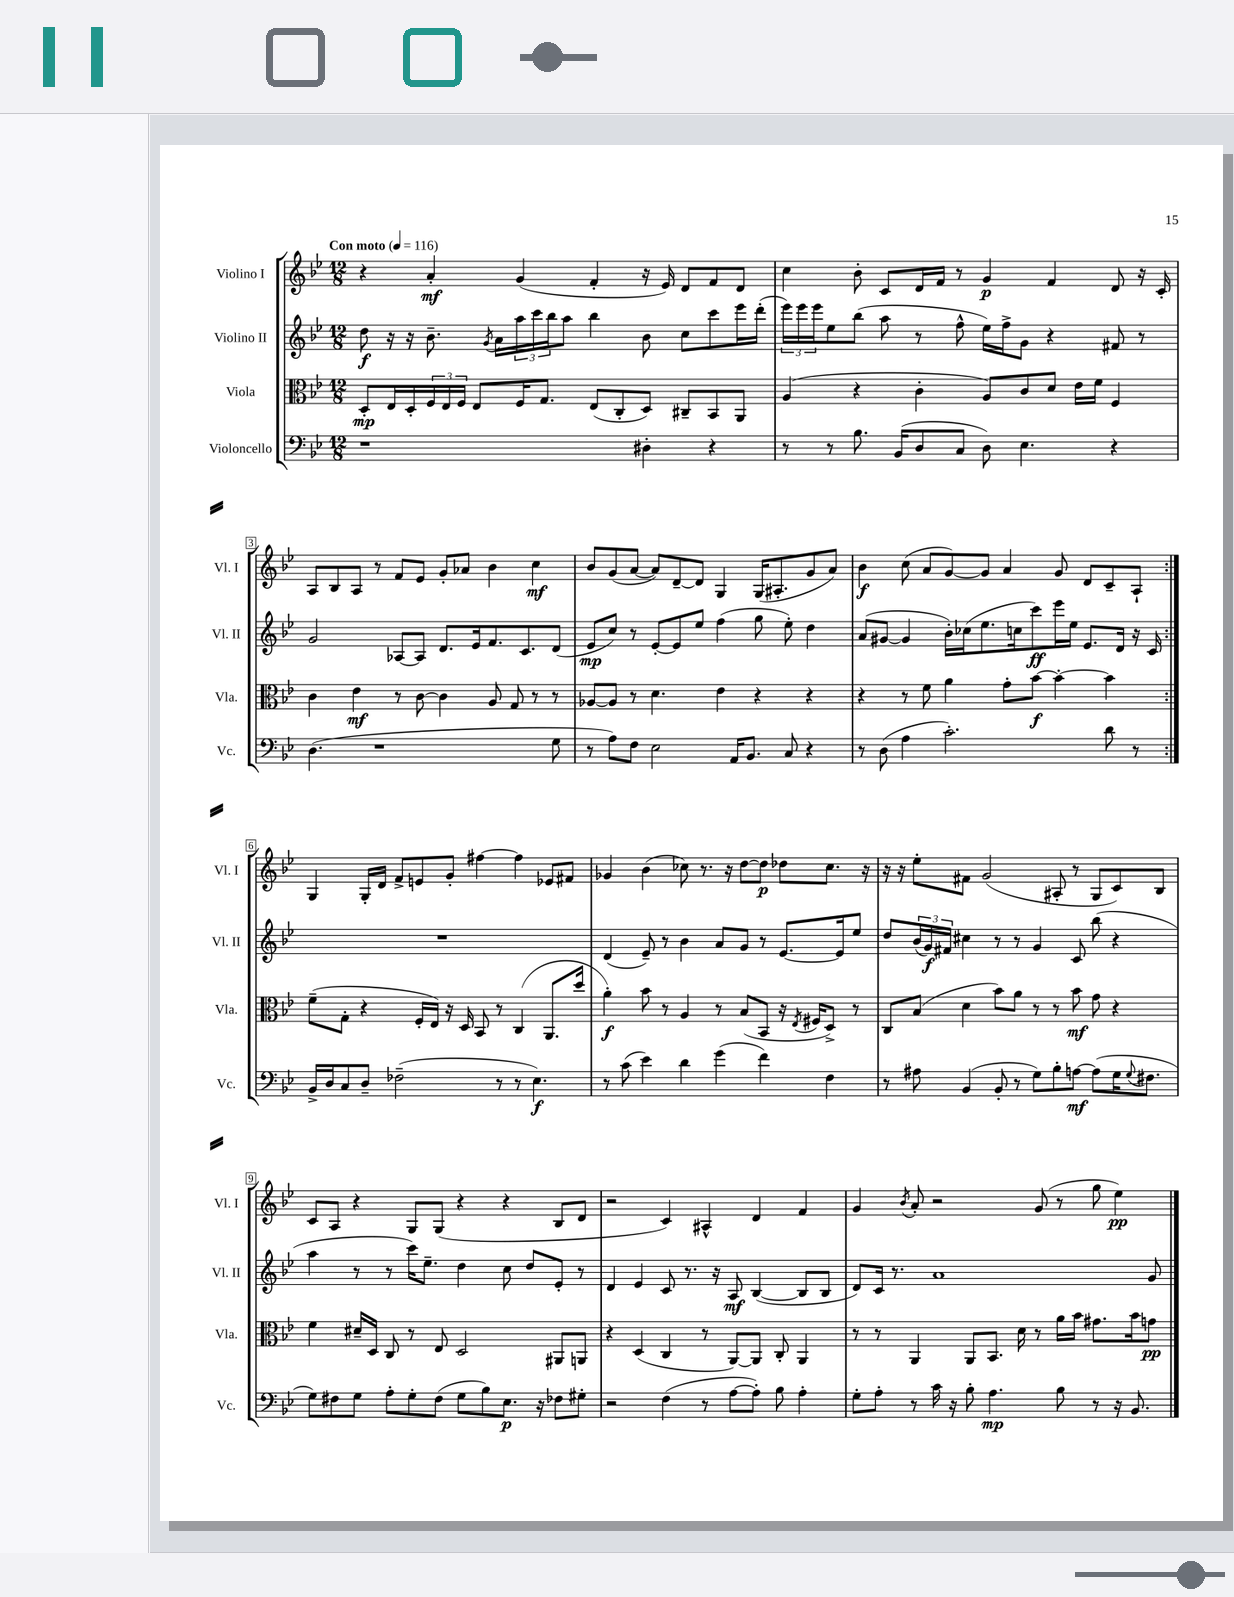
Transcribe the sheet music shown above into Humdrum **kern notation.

**kern	**kern	**kern	**kern
*staff4	*staff3	*staff2	*staff1
*clefF4	*clefC3	*clefG2	*clefG2
*k[b-e-]	*k[b-e-]	*k[b-e-]	*k[b-e-]
*M12/8	*M12/8	*M12/8	*M12/8
*MM116	*MM116	*MM116	*MM116
1r	8D'	8dd	4r
.	16E-	16r	.
.	16D'	16r	.
.	24F	8.b-~	4a'
.	24E-	.	.
.	24F	.	.
.	8E-	.	.
.	.	8qg	.
.	.	16a	.
.	16F	24aa	(4g
.	.	24ccc	.
.	8.G	.	.
.	.	24bb-	.
.	.	8aa	.
.	(8E-	4bb-	4f'
.	8C'	.	.
4D#'	8D)	8b-	16r
.	.	.	16e-)
.	8C#~	8cc	8d
4r	8BB-	8ccc	8f
.	8AA	16eee-	8d
.	.	(16ddd'	.
=	=	=	=
8r	(4A	24eee-)	4cc
.	.	24eee-	.
.	.	24eee-	.
8r	.	8ee-	.
8.B-	4r	(8bb-	8b-'
.	.	8aa	8c
(16BB-	.	.	.
8D	4c'	8r	16d
.	.	.	16f
8C	.	8ff^^	8r
8D)	8A)	16ee-)	4g
.	.	16ff^	.
4.E-	8c	8g	.
.	8d	4r	4f
.	16e-	.	.
.	16f	.	.
4r	4F	8f#	8d
.	.	8r	16r
.	.	.	16c'
=	=	=	=
(4.D	4c	2g	8A
.	.	.	8B-
.	4e-	.	8A
1r	.	.	8r
.	8r	[8A-	8f
.	[8c	8A-]	8e-
.	4c]	8.d	8g'
.	.	.	8a-
.	.	16e-	.
.	8A	8.f	4b-
.	8G	.	.
.	.	8.c	.
.	8r	.	4cc
8G	8r	(8d	.
=	=	=	=
8r	[8A-	8e-	8b-
8A)	8A-]	8cc)	(8g
8F	8r	8r	[8a
2E-	4.d	[8e-'	8a])
.	.	8e-]	[8d~
.	.	8ee-	8d]
.	4e-	(4ff	4G
16AA	.	.	.
8.BB-	.	.	.
.	4r	8gg	(16G
.	.	.	8.A#'
8C	.	8ee-')	.
4r	4r	4dd	8g
.	.	.	8a)
=	=	=	=
8r	4r	(8a	4b-
(8D	.	[8g#	.
4A	8r	4g#]	(8cc
.	8f	.	8a
2.c')	4a	16b-')	[8g)
.	.	(16cc-	.
.	.	8.ee-	8g]
.	8g'	.	4a
.	.	16cc	.
.	[8b-	8ccc)	.
.	4b-'_	16eee-	8g
.	.	16ee-	.
.	.	8.e-	8d
8d	4b-]	.	8c~
.	.	16d	.
8r	.	16r	8A`
.	.	16c	.
=:|!	=:|!	=:|!	=:|!
16BB-^	(8f~	1.r	4G
16D	.	.	.
8C	8G'	.	.
8D~	4r	.	16G'
.	.	.	16d
(2F-~	.	.	8f^
.	16F'	.	8e
.	16E-)	.	.
.	16r	.	8g'
.	16D	.	.
.	8BB-	.	[4ff#
8r	8r	.	.
8r	(4C	.	4ff#]
4.E-)	.	.	.
.	8.AA	.	8e-
.	.	.	8f#
.	16dd	.	.
=	=	=	=
8r	4a')	(4d	4g-
(8c	.	.	.
4e-)	8b-	8e-~)	(4b-
.	8r	8r	.
4d	4A	4b-	8cc-)
.	.	.	8.r
(4g	8r	8a	.
.	.	.	16r
.	(8B-	8g	[8dd
4f)	8BB-	8r	8dd]
.	16r	[8.e-	8dd-
.	8qE-	.	.
.	16F#	.	.
4F	8D^)	.	8.cc-
.	.	16e-]	.
.	8r	8ee-	.
.	.	.	16r
=	=	=	=
8r	8C	8dd	16r
.	.	.	16r
8A#	(8B-	(24b-	8ee-'
.	.	24g)	.
.	.	24f#	.
(4BB-	4d	4cc#	8f#
.	.	.	(2g
8BB-'	8b-)	8r	.
8r	8a	8r	.
8G)	8r	4g	.
8B-'	8r	.	8A#'
[8A	8b-	8c	8r
(8A]	8g	(8bb-	8G
16G	4r	4r	8c)
8qqG	.	.	.
8.F#	.	.	.
.	.	.	8B-
=	=	=	=
8G)	4f	4aa	8c
8F#	.	.	8A
8G	16d#~	8r	4r
.	16D	.	.
8A'	8C	8r	.
8G'	8r	16ccc)	8G
.	.	8.ee-~	.
(8F#	8E-	.	(8G
8G	2D	4dd	4r
8B-)	.	.	.
8.E-	.	8cc	4r
.	.	8dd	.
16r	.	.	.
8F-	8AA#	8e-'	8B-
8G#'	8AA	8r	8d
=	=	=	=
2r	4r	4d	2r
.	(4D	4e-	.
(4F	4C	8c	4c)
.	.	8.r	.
8r	8r	.	4A#^^
.	.	16r	.
[8A	[8AA)	8A	.
8A'])	8AA]	([4B-	4d
8B-	8C'	.	.
4A'	4AA	8B-]	4f
.	.	8B-	.
=	=	=	=
8G'	8r	8d)	4g
8A'	8r	16c	.
.	.	8.r	.
.	.	.	8qb-
8r	4AA	.	8a'
16c	.	1a	2r
16r	.	.	.
8B-'	8AA	.	.
4.A	8.BB-	.	.
.	16d	.	.
.	8r	.	(8g
8B-	16a	.	8r
.	16b-	.	.
8r	8.g#	.	8gg
16r	.	.	4ee-)
8.BB-	16b-	.	.
.	8g	8g	.
==	==	==	==
*-	*-	*-	*-
